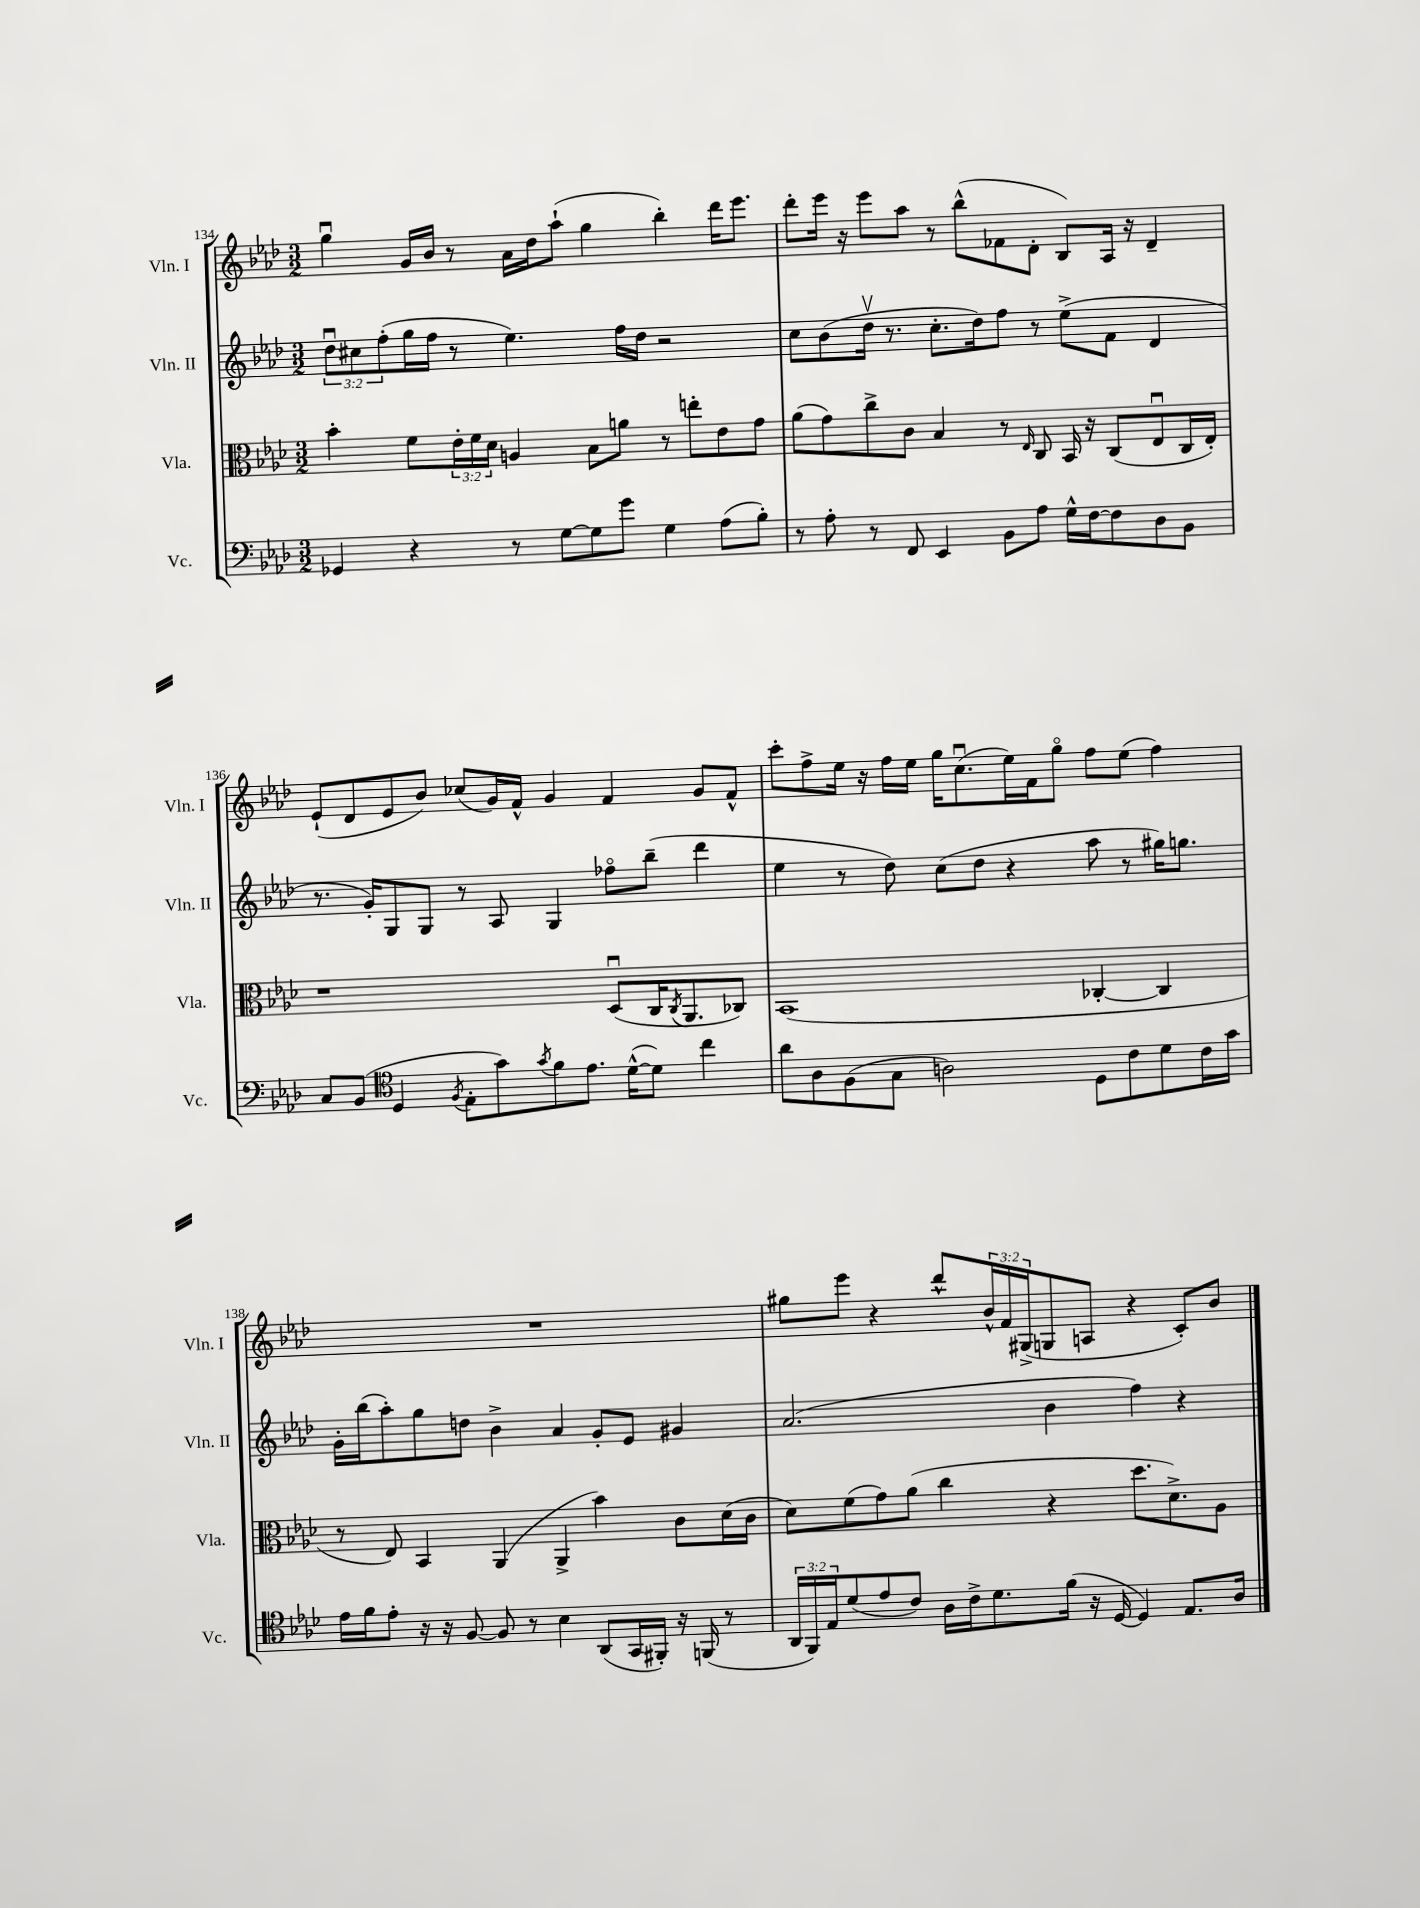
<<
\new StaffGroup <<
\new Staff = "s0" \with { instrumentName = "Vln. I" shortInstrumentName = "Vln. I" } {
    \clef treble \key aes \major \numericTimeSignature \time 3/2 \override Staff.TupletNumber.text = #tuplet-number::calc-fraction-text
    g''4\downbow g'16 bes'16 r8 aes'16 des''16 aes''8-!( g''4 bes''4-.) des'''16 ees'''8. |
    des'''8-. ees'''16 r16 ees'''8 aes''8 r8 bes''8-^( fes'8 des'8-. bes8) aes16 r16 des'4-- |
    ees'8-!( des'8 ees'8 bes'8) ces''8( g'16) f'16-^ g'4 f'4 g'8 f'8-^ |
    c'''8-. f''8-> ees''16 r16 f''16 ees''16 g''16 c''8.\downbow( ees''16) f'16 g''8\flageolet f''8 ees''8( f''4) |
    R1. |
    gis''8 ees'''8 r4 des'''8-^ \tuplet 3/2 { bes'16-^ f'16 gis16->( } g8 a8 r4 c'8-.) bes'8 \bar "|." |
}
\new Staff = "s1" \with { instrumentName = "Vln. II" shortInstrumentName = "Vln. II" } {
    \clef treble \key aes \major \numericTimeSignature \time 3/2 \override Staff.TupletNumber.text = #tuplet-number::calc-fraction-text
    \tuplet 3/2 { des''8\downbow cis''8 f''8-.( } g''16 f''16 r8 ees''4.) f''16 des''16 r2 |
    c''8 bes'8( des''16\upbow r8. c''8.-. des''16) f''8 r8 ees''8->( f'8 des'4 |
    r8. g'16-.) g8 g8 r8 aes8 g4 fes''8\flageolet bes''8--( des'''4 |
    ees''4 r8 des''8) c''8( des''8 r4 aes''8 r8 gis''16) g''8. |
    g'16-. bes''16( aes''8-.) g''8 d''8 bes'4-> aes'4 g'8-. ees'8 gis'4 |
    aes'2.( bes'4 f''4) r4 \bar "|." |
}
\new Staff = "s2" \with { instrumentName = "Vla." shortInstrumentName = "Vla." } {
    \clef alto \key aes \major \numericTimeSignature \time 3/2 \override Staff.TupletNumber.text = #tuplet-number::calc-fraction-text
    bes'4-. f'8 \tuplet 3/2 { ees'16-. f'16 des'16 } a4 bes8 a'8 r8 e''8-. ees'8 g'8 |
    aes'8( g'8) c''8-> c'8 bes4 r8 \grace { ees16 } c8 bes,16 r16 c8( ees8\downbow c16 ees16-.) |
    r1 des8\downbow( c16 \acciaccatura { c8 } aes,8. ces8) |
    bes,1( ces4~-. ces4 |
    r8 ees8) bes,4 aes,4( aes,4-> bes'4) c'8 des'16( c'16 |
    des'8) f'8( g'8) aes'8( c''4 r4 des''8. des'8.->) aes8 \bar "|." |
}
\new Staff = "s3" \with { instrumentName = "Vc." shortInstrumentName = "Vc." } {
    \clef bass \key aes \major \numericTimeSignature \time 3/2 \override Staff.TupletNumber.text = #tuplet-number::calc-fraction-text
    ges,4 r4 r8 g8~ g8 g'8 g4 aes8( bes8-.) |
    r8 aes8-. r8 f,8 ees,4 bes,8 aes8 g16-^ f16~ f8 des8 bes,8 |
    c8 bes,8( \clef tenor des4 \acciaccatura { f8 } ees8-. g'8) \acciaccatura { g'8 } f'8 ees'8. des'16~-^( des'8) c''4 |
    aes'8 aes8 f8( g8 a2) des8 c'8 des'8 c'16 g'16 |
    ees'16 f'16 ees'8-. r16 r16 f8~ f8 r8 bes4 aes,8( g,16 fis,16-.) r16 f,16( r8 |
    \tuplet 3/2 { aes,16 f,16) ees16 } des'8( ees'8 c'8) aes16 c'16-> des'8. f'16( r16 des16~ des4) ees8. aes16 \bar "|." |
}
>>
>>
\layout { \context { \Score currentBarNumber = #134 } }
